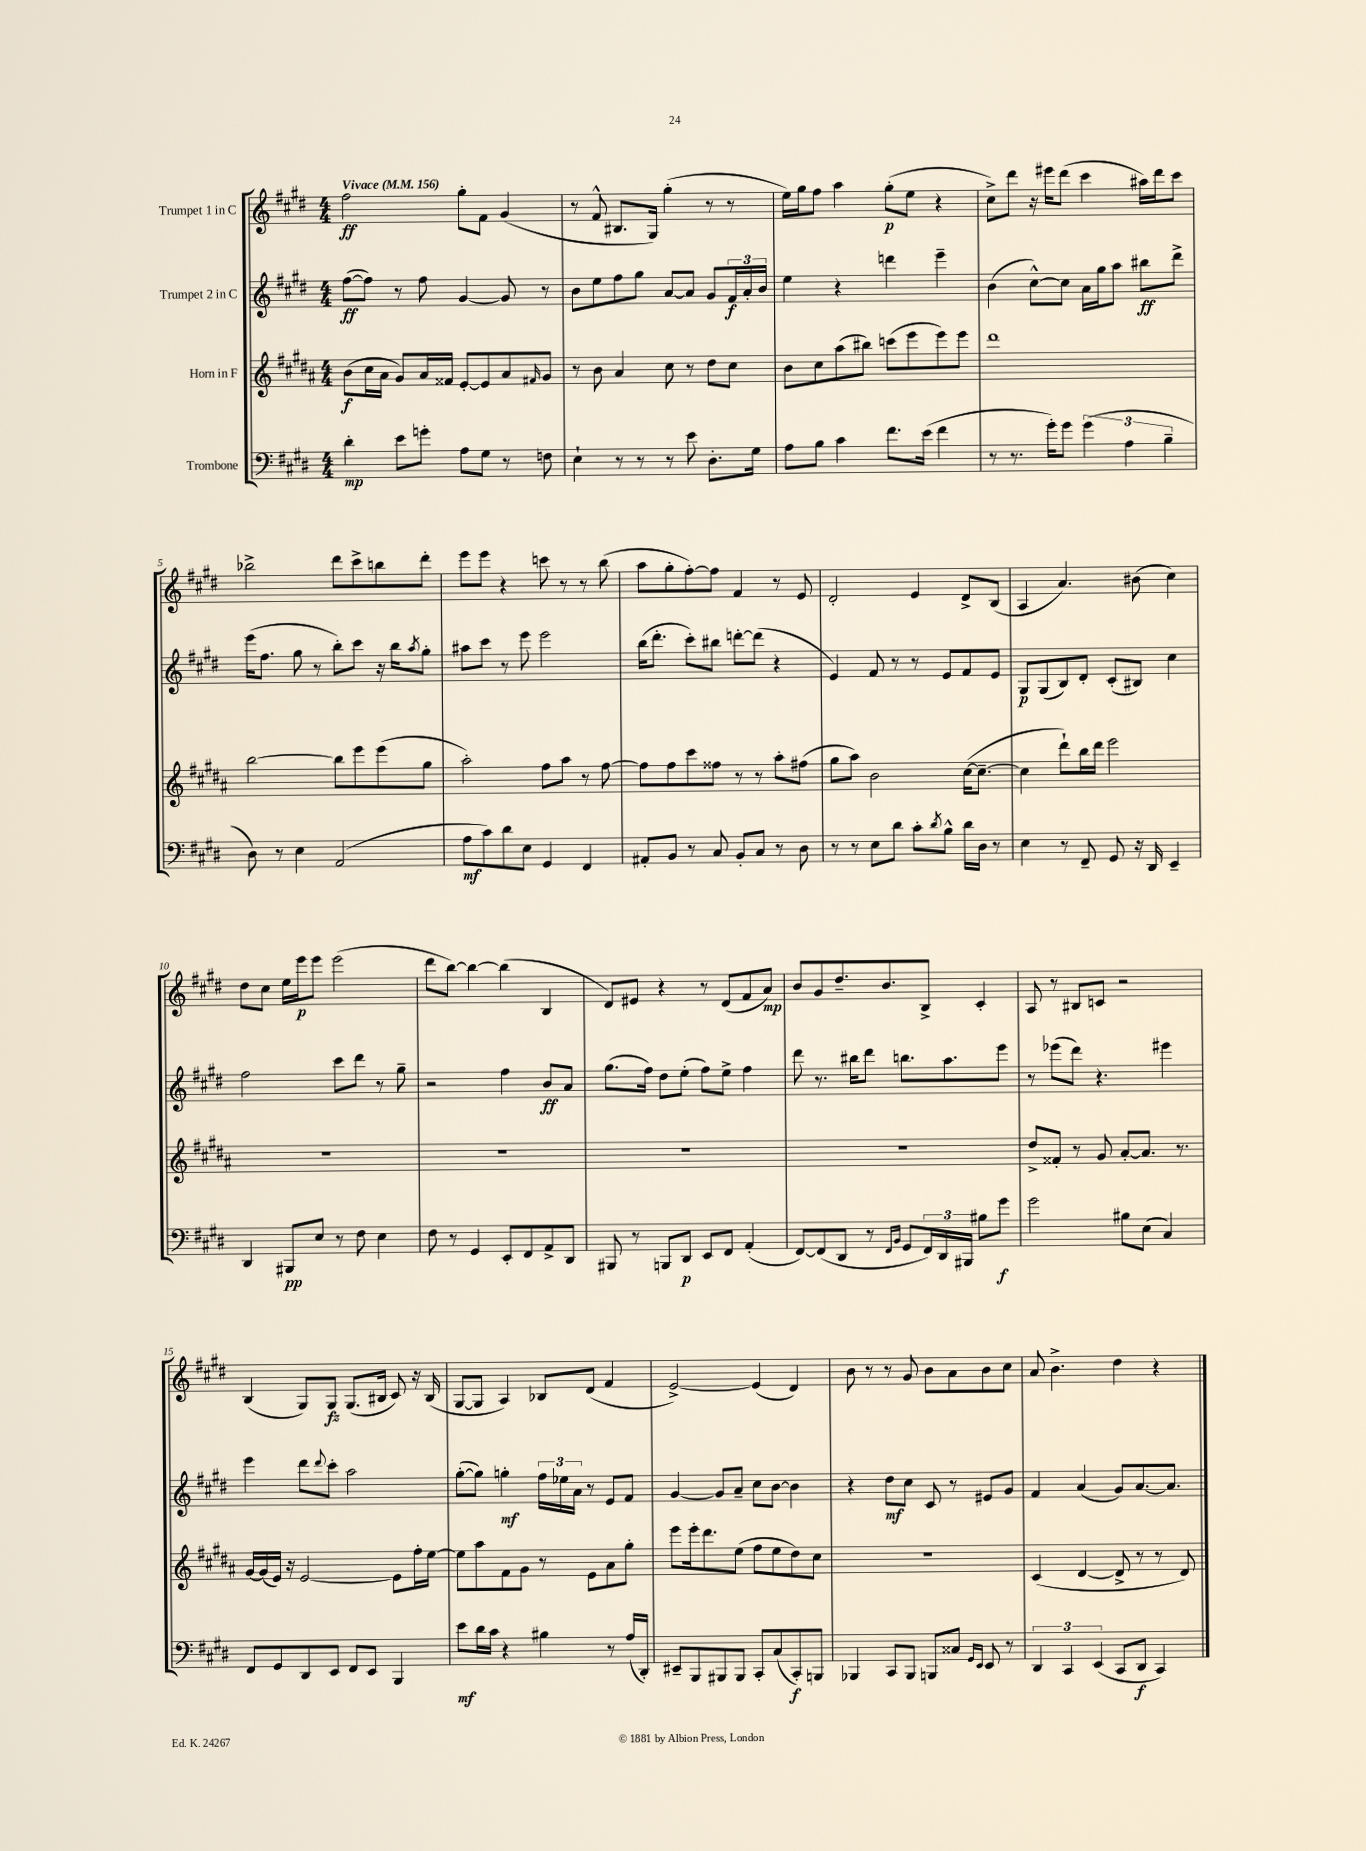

**kern	**dynam	**kern	**dynam	**kern	**dynam	**kern	**dynam
*part4	*part4	*part3	*part3	*part2	*part2	*part1	*part1
*staff4	*staff4	*staff3	*staff3	*staff2	*staff2	*staff1	*staff1
*I"Trombone	*	*I"Horn in F	*	*I"Trumpet 2 in C	*	*I"Trumpet 1 in C	*
*clefF4	*	*clefG2	*	*clefG2	*	*clefG2	*
*k[f#c#g#d#]	*	*k[f#c#g#d#a#]	*	*k[f#c#g#d#]	*	*k[f#c#g#d#]	*
*M4/4	*	*M4/4	*	*M4/4	*	*M4/4	*
*MM156	*	*MM156	*	*MM156	*	*MM156	*
=1	=1	=1	=1	=1	=1	=1	=1
!	!	!	!	!	!	!LO:TX:a:B:t=Vivace	!
4d#'\	mp	(8b\L	f	([8ff#\L	ff	2ff#\	ff
.	.	16cc#\L	.	8ff#\J])	.	.	.
.	.	16a#\JJ	.	.	.	.	.
8e\L	.	8g#/L)	.	8r	.	.	.
8gn'\J	.	16a#/L	.	8ff#\	.	.	.
.	.	16f##X/JJ	.	.	.	.	.
8A\L	.	[8e'/L	.	[4g#/	.	8gg#'\L	.
8G#\J	.	8e/]	.	.	.	8f#\J	.
8r	.	8a#/	.	8g#/]	.	(4g#/	.
.	.	16qqf#X/	.	.	.	.	.
8Fn\	.	8g#/J	.	8r	.	.	.
=2	=2	=2	=2	=2	=2	=2	=2
4E`\	.	8r	.	8b\L	.	8r	.
.	.	8b\	.	8ee\	.	8f#^^/	.
8r	.	4a#/	.	8ff#\	.	8.B#X/L	.
8r	.	.	.	8gg#\J	.	.	.
.	.	.	.	.	.	16G#/Jk)	.
8r	.	8cc#\	.	[8a/L	.	(4gg#'\	.
8e\	.	8r	.	8a/J]	.	.	.
8.D#'\L	.	8dd#\L	.	8g#/L	.	8r	.
.	.	8cc#\J	.	24f#/L	f	8r	.
.	.	.	.	24a'/	.	.	.
16G#\Jk	.	.	.	.	.	.	.
.	.	.	.	24b/JJ	.	.	.
=3	=3	=3	=3	=3	=3	=3	=3
8A\L	.	8b\L	.	4ee\	.	16ee\LL)	.
.	.	.	.	.	.	16gg#\J	.
8B\J	.	8cc#\	.	.	.	8ff#\J	.
4c#\	.	(8aa#\	.	4r	.	4aa\	.
.	.	8bb#X\J)	.	.	.	.	.
8.f#\L	.	(8cccn\L	.	4dddn\	.	(8gg#'\L	p
.	.	8eee\	.	.	.	8ee\J	.
(16e\Jk	.	.	.	.	.	.	.
4f#\	.	8eee\)	.	4eee~\	.	4r	.
.	.	8eee\J	.	.	.	.	.
=4	=4	=4	=4	=4	=4	=4	=4
8r	.	1ddd#	.	(4b\	.	8cc#^\L)	.
8.r	.	.	.	.	.	8ddd#\J	.
.	.	.	.	[8cc#^^\L)	.	16r	.
16g#'\KL)	.	.	.	.	.	16eee#X\KL	.
8g#\J	.	.	.	8cc#\J]	.	(8ddd#\J	.
(6g#\	.	.	.	16a\LL	.	4ccc#\	.
.	.	.	.	16gg#\J	.	.	.
.	.	.	.	8aa\J	.	.	.
6A\	.	.	.	.	.	.	.
.	.	.	.	8bb#X\L	ff	16aa#X\LL)	.
.	.	.	.	.	.	16ddd#\J	.
6B~\	.	.	.	.	.	.	.
.	.	.	.	8ddd#^\J	.	8ccc#\J	.
!!LO:LB:g=z
=5	=5	=5	=5	=5	=5	=5	=5
8D#\)	.	[2bb\	.	(16eee\KL	.	2bb-X^\	.
.	.	.	.	8.ff#\J	.	.	.
8r	.	.	.	.	.	.	.
4E\	.	.	.	8gg#\	.	.	.
.	.	.	.	8r	.	.	.
(2AA/	.	8bb\L]	.	8bb'\L)	.	8ddd#\L	.
.	.	8eee\	.	8ccc#\J	.	8ccc#^\	.
.	.	(8eee\	.	16r	.	8bbn\	.
.	.	.	.	16bb\KL	.	.	.
.	.	.	.	8qaa/	.	.	.
.	.	8gg#\J	.	8gg#'\J	.	8ddd#'\J	.
=6	=6	=6	=6	=6	=6	=6	=6
8A\L	mf	2aa#'\)	.	8aa#X\L	.	8eee\L	.
8c#\)	.	.	.	8ccc#\J	.	8eee\J	.
8d#\	.	.	.	8r	.	4r	.
8E\J	.	.	.	8eee\	.	.	.
4GG#/	.	8ff#\L	.	2eee\	.	8cccn\	.
.	.	8aa#\J	.	.	.	8r	.
4FF#/	.	8r	.	.	.	8r	.
.	.	[8ff#\	.	.	.	(8bb\	.
=7	=7	=7	=7	=7	=7	=7	=7
8AA#X'/L	.	8ff#\L]	.	(16bb\KL	.	8aa\L	.
.	.	.	.	8.ddd#'\J	.	.	.
8BB/J	.	8ff#\	.	.	.	8gg#'\	.
8r	.	8ccc#\	.	8ccc#'\L)	.	[8ff#'\)	.
8C#/	.	8ff##X\J	.	8bb#X\J	.	8ff#\J]	.
8BB'/L	.	8r	.	[8dddn'\L	.	4f#/	.
8C#/J	.	8r	.	(8ddd\J]	.	.	.
8r	.	8aa#'\L	.	4r	.	8r	.
8D#\	.	(8ff#X\J	.	.	.	8e/	.
=8	=8	=8	=8	=8	=8	=8	=8
8r	.	8gg#\L	.	4e/)	.	2d#'/	.
8r	.	8aa#\J)	.	.	.	.	.
8E\L	.	2b\	.	8f#/	.	.	.
8d#\J	.	.	.	8r	.	.	.
8c#'\L	.	.	.	8r	.	4e/	.
8qd#/	.	.	.	.	.	.	.
8B^^\J	.	.	.	8e/L	.	.	.
16d#\LL	.	([16cc#\KL	.	8f#/	.	8d#^/L	.
16D#\JJ	.	8.cc#~\J_	.	.	.	.	.
8r	.	.	.	8e/J	.	(8B/J	.
=9	=9	=9	=9	=9	=9	=9	=9
4E\	.	4cc#\]	.	8G#/L	p	4A/	.
.	.	.	.	(8G#/	.	.	.
8r	.	8ddd#`\L)	.	8B/)	.	4.a/)	.
8FF#~/	.	16bb\L	.	8d#'/J	.	.	.
.	.	16ddd#\JJ	.	.	.	.	.
8GG#/	.	2eee\	.	(8c#'/L	.	.	.
16r	.	.	.	8B#X/J)	.	(8b#X\	.
16DD#/	.	.	.	.	.	.	.
4EE~/	.	.	.	4cc#\	.	4cc#\)	.
!!LO:LB:g=z
=10	=10	=10	=10	=10	=10	=10	=10
4DD#/	.	1r	.	2ff#\	.	8dd#\L	.
.	.	.	.	.	.	8cc#\J	.
8BBB#X/L	pp	.	.	.	.	16ee\LL	.
.	.	.	.	.	.	16eee\J	p
8E/J	.	.	.	.	.	8eee\J	.
8r	.	.	.	8ccc#\L	.	(2eee\	.
8F#\	.	.	.	8ddd#\J	.	.	.
4E\	.	.	.	8r	.	.	.
.	.	.	.	8gg#~\	.	.	.
=11	=11	=11	=11	=11	=11	=11	=11
8F#\	.	1r	.	2r	.	8ddd#\L	.
8r	.	.	.	.	.	[8bb\J)	.
4GG#/	.	.	.	.	.	4bb\_	.
8EE'/L	.	.	.	4ff#\	.	(4bb\]	.
8FF#/	.	.	.	.	.	.	.
8AA^/	.	.	.	8b/L	ff	4B/	.
8DD#/J	.	.	.	8a/J	.	.	.
=12	=12	=12	=12	=12	=12	=12	=12
8BBB#X/	.	1r	.	(8.gg#\L	.	8d#/L)	.
8r	.	.	.	.	.	8e#X/J	.
.	.	.	.	16ff#\Jk)	.	.	.
8BBBn/L	.	.	.	8dd#\L	.	4r	.
8DD#/J	p	.	.	(8ee'\J	.	.	.
8EE/L	.	.	.	8ff#\L)	.	8r	.
8FF#/J	.	.	.	8ee^\J	.	(8d#/L	.
(4AA'/	.	.	.	4ff#\	.	8f#/	.
.	.	.	.	.	.	8a/J)	mp
=13	=13	=13	=13	=13	=13	=13	=13
[8FF#/L)	.	1r	.	8ddd#\	.	8b/L	.
(8FF#/]	.	.	.	8.r	.	8g#/	.
8DD#/J	.	.	.	.	.	8.dd#~/	.
.	.	.	.	16bb#X\KL	.	.	.
8r	.	.	.	8ddd#\J	.	.	.
.	.	.	.	.	.	8.b/	.
16qqFF#/LL	.	.	.	.	.	.	.
16qqBB/JJ	.	.	.	.	.	.	.
8GG#/L	.	.	.	8.bbn\L	.	.	.
24FF#/L)	.	.	.	.	.	8B^/J	.
24DD#/	.	.	.	.	.	.	.
.	.	.	.	8.aa\	.	.	.
24BBB#X/JJ	.	.	.	.	.	.	.
8B#X\L	.	.	.	.	.	4c#'/	.
8g#\J	f	.	.	8eee\J	.	.	.
=14	=14	=14	=14	=14	=14	=14	=14
2g#\	.	8dd#^/L	.	8r	.	8A/	.
.	.	8f##X'/J	.	(8eee-X\L	.	8r	.
.	.	8r	.	8ddd#\J)	.	8B#X/L	.
.	.	8g#/	.	4.r	.	8cn/J	.
8B#X\L	.	[8a#'/L	.	.	.	2r	.
(8E\J	.	8.a#/J]	.	.	.	.	.
4C#/)	.	.	.	4eee#X\	.	.	.
.	.	8.r	.	.	.	.	.
!!LO:LB:g=z
=15	=15	=15	=15	=15	=15	=15	=15
8FF#/L	.	[16g#/LL	.	4eee\	.	(4B/	.
.	.	(16g#/]	.	.	.	.	.
8GG#/	.	16e/JJ)	.	.	.	.	.
.	.	16r	.	.	.	.	.
8DD#/	.	[2e/	.	8ddd#\L	.	8G#/L)	.
.	.	.	.	8qqddd#/	.	.	.
8EE/J	.	.	.	8ccc#'\J	.	8G#/J	fz
8FF#/L	.	.	.	2aa\	.	(8.G#/L	.
8EE/J	.	.	.	.	.	.	.
.	.	.	.	.	.	16B#X/Jk	.
4BBB/	.	8e\L]	.	.	.	8c#/)	.
.	.	16ff#'\L	.	.	.	16r	.
.	.	[16ee\JJ	.	.	.	(16B#/	.
=16	=16	=16	=16	=16	=16	=16	=16
8e\L	mf	8ee\L]	.	([8gg#'\L	.	[8G#/L	.
16d#\L	.	8aa#\	.	8gg#\J])	.	8G#/J]	.
16c#\JJ	.	.	.	.	.	.	.
4r	.	8f#\	.	4ggn'\	mf	4A/)	.
.	.	8g#\J	.	.	.	.	.
4B#X\	.	8r	.	24ff#\LL	.	8B-X/L	.
.	.	.	.	24ee-X\	.	.	.
.	.	.	.	24a\JJ	.	.	.
.	.	8e\L	.	8r	.	(8d#/J	.
8r	.	8a#\	.	8e/L	.	4f#/	.
(16A/LL	.	8gg#'\J	.	8f#/J	.	.	.
16DD#'/JJ)	.	.	.	.	.	.	.
=17	=17	=17	=17	=17	=17	=17	=17
8EE#X~/L	.	8eee\L	.	[4g#/	.	[2e^/)	.
8BBB/	.	16eee'\k	.	.	.	.	.
.	.	8.ddd#\	.	.	.	.	.
8BBB#X/	.	.	.	8g#/L]	.	.	.
8BBB#/J	.	(8ee\J	.	8a~/J	.	.	.
8CC#'/L	.	8ff#\L	.	8cc#\L	.	(4e/]	.
(8C#/	.	8ee\	.	[8b\J	.	.	.
8CC#'/)	f	8dd#\)	.	4b\]	.	4d#/)	.
8BBBn/J	.	8cc#\J	.	.	.	.	.
=18	=18	=18	=18	=18	=18	=18	=18
4BBB-X/	.	1r	.	4r	.	8b\	.
.	.	.	.	.	.	8r	.
8CC#/L	.	.	.	8dd#\L	mf	8r	.
8BBB-/J	.	.	.	8cc#\J	.	8g#/	.
8BBBn/L	.	.	.	8c#/	.	8b\L	.
8C##X/J	.	.	.	8r	.	8a\	.
16qqGG#/LL	.	.	.	.	.	.	.
16qqEE/JJ	.	.	.	.	.	.	.
8EE/	.	.	.	8e#X/L	.	8b\	.
8r	.	.	.	8g#/J	.	8cc#\J	.
=19	=19	=19	=19	=19	=19	=19	=19
6DD#/	.	(4c#/	.	4f#/	.	8a/	.
.	.	.	.	.	.	4.b^\	.
6CC#/	.	.	.	.	.	.	.
.	.	[4d#/	.	(4a/	.	.	.
(6EE/	.	.	.	.	.	.	.
8CC#/L	.	8d#^/]	.	8g#/L)	.	4dd#\	.
8DD#/J	f	8r	.	[8.a/	.	.	.
4CC#/)	.	8r	.	.	.	4r	.
.	.	.	.	8.a/J]	.	.	.
.	.	8d#/)	.	.	.	.	.
==	==	==	==	==	==	==	==
*-	*-	*-	*-	*-	*-	*-	*-
